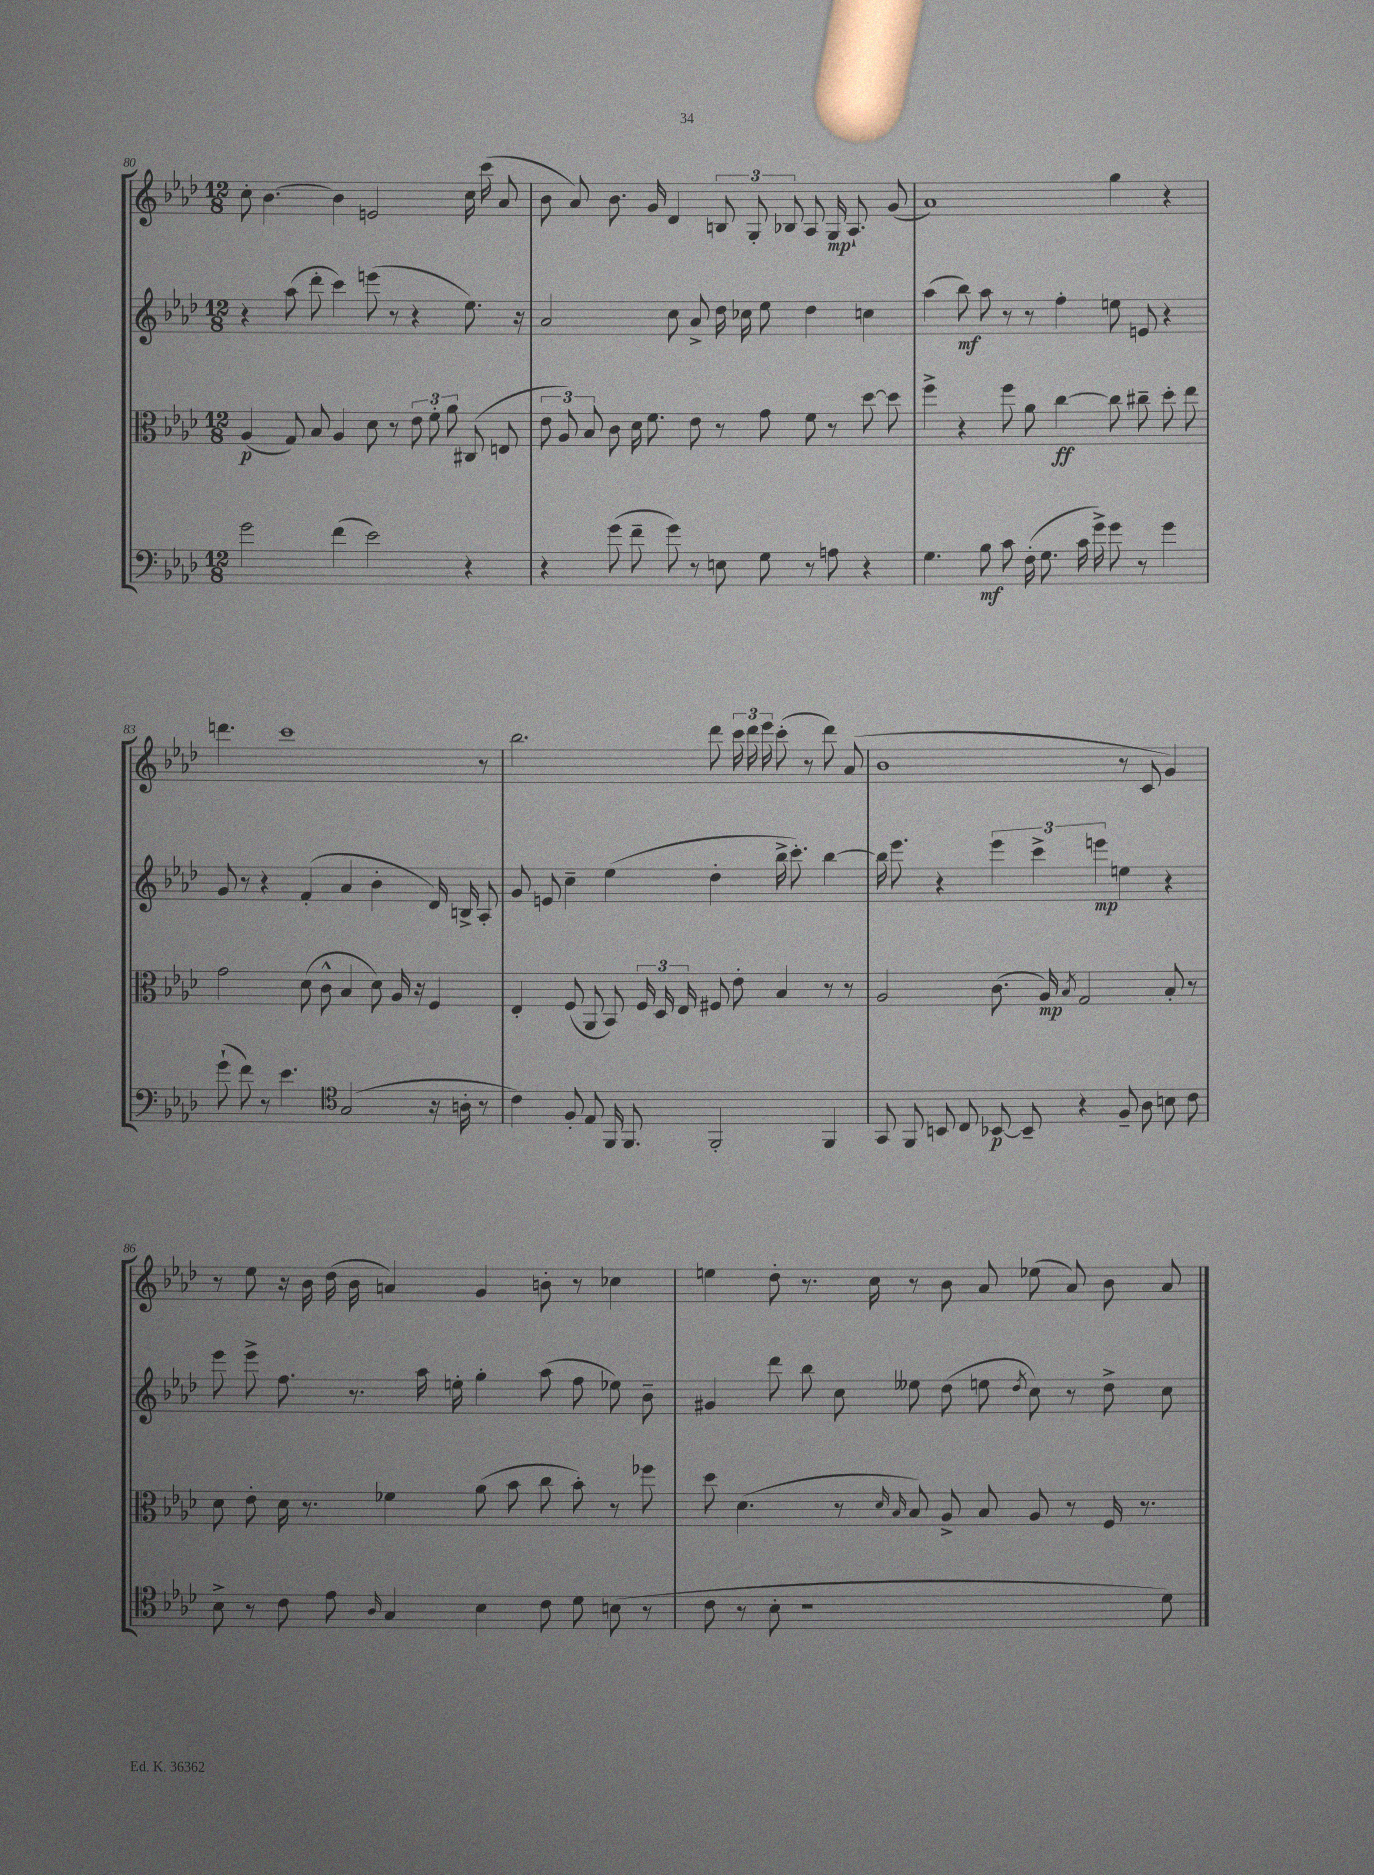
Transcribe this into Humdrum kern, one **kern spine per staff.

**kern	**kern	**kern	**kern
*staff4	*staff3	*staff2	*staff1
*clefF4	*clefC3	*clefG2	*clefG2
*k[b-e-a-d-]	*k[b-e-a-d-]	*k[b-e-a-d-]	*k[b-e-a-d-]
*M12/8	*M12/8	*M12/8	*M12/8
2g	(4A-	4r	8cc'
.	.	.	[4.b-
.	8G)	(8aa-	.
.	8B-	8ddd-'	.
(4f	4A-	4ccc)	4b-]
2e-)	8d-	(8eee	2e
.	8r	8r	.
.	12e-	4r	.
.	12f'	.	.
.	12a-	.	.
4r	(8C#	8.ee-)	16cc
.	.	.	(16ccc
.	8E	.	8a-
.	.	16r	.
=	=	=	=
4r	12e-	2a-	8b-
.	12A-)	.	.
.	.	.	8a-)
.	12B-	.	.
(8g	8c	.	8.b-
8f~	16d-	.	.
.	8.f	.	16g
8g)	.	8cc	4d-
8r	8e-	8a-^	.
8E	8r	16dd-	12B
.	.	16cc-	.
.	.	.	12G'
8G	8g	8ee-	.
.	.	.	12B-
8r	8f	4dd-	8A-
8A	8r	.	16G
.	.	.	8.A-`
4r	[8dd-	4cc	.
.	8dd-]	.	(8g
=	=	=	=
4.G	4ff^	(4aa-	1a-)
.	4r	8bb-)	.
8B-	.	8aa-	.
8c	8ff	8r	.
(16F'	8a-	8r	.
8.G	.	.	.
.	[4cc	4ff'	.
16c	.	.	.
16g^)	.	.	.
8g	8cc]	8ee	4gg
8r	8cc#~	8e	.
4g	8dd-'	4r	4r
.	8ee-	.	.
=	=	=	=
(8g`	2g	8g	4.ddd
8f)	.	8r	.
8r	.	4r	.
4.e-	.	.	1ccc
.	(8d-	(4f'	.
.	8c^^	.	.
*clefC4	*	*	*
(2G	4B-	4a-	.
.	8d-)	4b-'	.
.	16A-	.	.
.	16r	.	.
16r	4F	16d-)	.
16A'	.	16B^	.
8r	.	8A-'	8r
=	=	=	=
4c)	4E-'	8g	2.bb-
.	.	8e	.
8F'	(8F	4cc~	.
8E-	8AA-	.	.
16FF	8BB-)	(4ee-	.
8.FF	.	.	.
.	24F	.	.
.	24D-	.	.
.	24E-	.	.
2FF'	8F#	4dd-'	8ddd-
.	8e-'	.	24ccc
.	.	.	24ddd-
.	.	.	24eee-
.	4B-	16bb-^	(8ccc'
.	.	8.ccc')	.
.	.	.	8r
4FF	8r	[4bb-	8ddd-)
.	8r	.	(8a-
=	=	=	=
8GG	2A-	16bb-]	1b-
.	.	8.eee-	.
8FF	.	.	.
8BB	.	4r	.
8C	.	.	.
[8BB-	(8.c	6eee-	.
8BB-~]	.	.	.
.	.	6ccc^	.
.	16A-)	.	.
.	8qB-	.	.
4r	2G	.	.
.	.	6eee	.
8F~	.	4ee	8r
8A-	.	.	8c
8B	8B-'	4r	4g)
8c	8r	.	.
=	=	=	=
8B-^	8d-	8eee-	8r
8r	8e-'	8eee-^	8ee-
8c	16d-	8.ff	16r
.	8.r	.	16b-
8e-	.	.	(16dd-
.	.	8.r	16b-
16qqA-	.	.	.
4G	4f-	.	4a)
.	.	16aa-	.
.	.	16ee'	.
4B-	(8a-	4gg'	4g
.	8b-	.	.
8c	8cc	(8aa-	8b'
8d-	8b-')	8ff	8r
(8B	8r	8ee-)	4cc-
8r	8ff-	8b-~	.
=	=	=	=
8c	8dd-	4g#	4ee
8r	(4.d-	.	.
8B-'	.	8ddd-	8dd-'
1r	.	8bb-	8.r
.	8r	8cc	.
.	.	.	16cc
.	16qqd-	.	.
.	16qqB-	.	.
.	8B-)	8ee--	8r
.	8A-^	(8dd-	8b-
.	8B-	8ee	8a-
.	.	8qdd-	.
.	8A-	8cc)	(8ee-
.	8r	8r	8a-)
.	16F	8dd-^	8b-
.	8.r	.	.
8d-)	.	8cc	8a-
==	==	==	==
*-	*-	*-	*-
